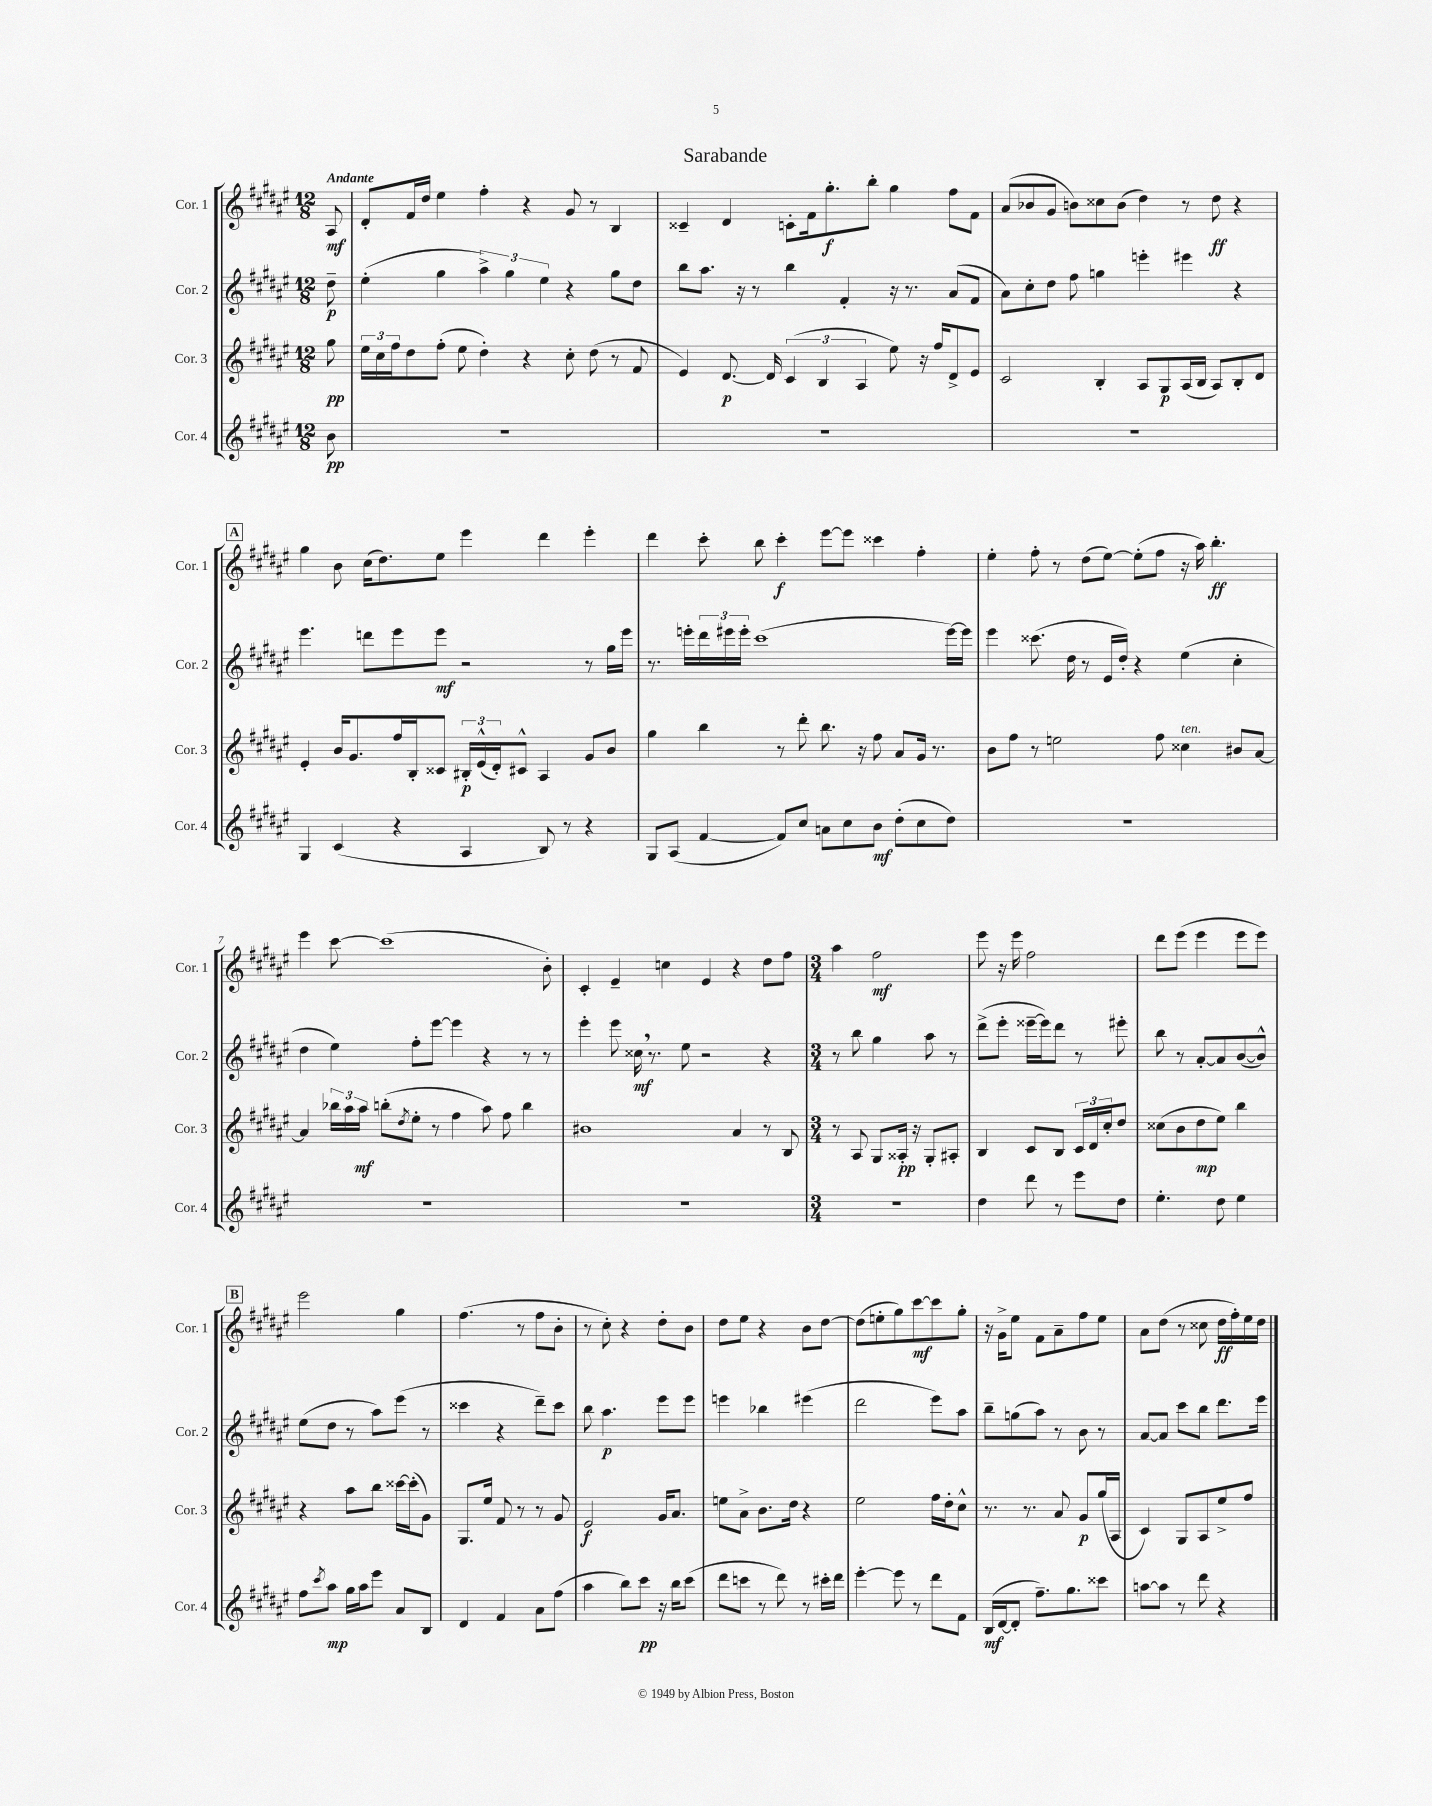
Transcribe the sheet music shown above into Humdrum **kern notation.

**kern	**kern	**kern	**kern
*staff4	*staff3	*staff2	*staff1
*clefG2	*clefG2	*clefG2	*clefG2
*k[f#c#g#d#a#e#]	*k[f#c#g#d#a#e#]	*k[f#c#g#d#a#e#]	*k[f#c#g#d#a#e#]
*M12/8	*M12/8	*M12/8	*M12/8
8b	8gg#	8dd#~	8A#
=	=	=	=
1.r	24ee#	(4ee#'	8d#'
.	24cc#	.	.
.	24ff#	.	.
.	8dd#	.	16f#
.	.	.	16dd#
.	(8ff#'	4gg#	4ee#
.	8ee#	.	.
.	4dd#')	6aa#^)	4ff#'
.	.	6gg#	.
.	4r	.	4r
.	.	6ee#	.
.	8cc#'	4r	8g#
.	(8dd#	.	8r
.	8r	8gg#	4B
.	8f#	8dd#	.
=	=	=	=
1.r	4e#)	8bb	4c##~
.	.	8.aa#	.
.	[8.d#	.	4d#
.	.	16r	.
.	.	8r	.
.	16d#]	.	.
.	(6c#	4bb	8c'
.	.	.	16f#
.	6B	.	.
.	.	.	8.gg#'
.	.	4f#'	.
.	6A#	.	.
.	.	.	8bb'
.	8ee#)	16r	4gg#
.	.	8.r	.
.	16r	.	.
.	16ff#	.	.
.	8d#^	(8a#	8ff#
.	8e#	8f#	8f#
=	=	=	=
1.r	2c#	8a#)	(8a#
.	.	8cc#'	8b-
.	.	8dd#	8g#
.	.	8ff#	8b)
.	4B'	4gg	8cc##
.	.	.	(8b
.	8A#	4eee'	4dd#)
.	8G#	.	.
.	(16A#	4eee#	8r
.	16B	.	.
.	8A#)	.	8dd#
.	8B'	4r	4r
.	8d#	.	.
=	=	=	=
4G#	4e#'	4.eee#	4gg#
(4c#	16b	.	8b
.	8.g#	.	.
.	.	8ddd	(16cc#
.	.	.	8.dd#)
4r	16ff#	8eee#	.
.	16B'	.	.
.	8c##	8eee#	8ee#
4A#	24B#'	2r	4eee#
.	(24e#^^	.	.
.	24d#')	.	.
.	8c#^^	.	.
8B)	4A#	.	4ddd#
8r	.	.	.
4r	8g#	8r	4eee#'
.	8b	16gg#	.
.	.	16eee#	.
=	=	=	=
8G#	4gg#	8.r	4ddd#
(8A#	.	.	.
.	.	16eee'	.
[4f#	4bb	24ddd#	8ccc#'
.	.	24eee#	.
.	.	24eee#'	.
.	.	(1ccc#	8bb
8f#])	8r	.	4ccc#'
8cc#	8ddd#'	.	.
8a	8.bb	.	[8eee#
8cc#	.	.	8eee#]
.	16r	.	.
8b	8ff#	.	4ccc##
(8dd#'	8a#	.	.
8cc#	16g#	.	4ff#'
.	8.r	.	.
8dd#)	.	[16eee#)	.
.	.	16eee#]	.
=	=	=	=
1.r	8b	4eee#	4ee#'
.	8ff#	.	.
.	8r	(8.ccc##	8ff#'
.	2ee	.	8r
.	.	16dd#	.
.	.	8r	(8dd#
.	.	16e#	[8ee#)
.	.	16dd#')	.
.	.	4r	(8ee#']
.	8ff#	.	8ff#
.	4cc##	(4ee#	16r
.	.	.	16aa#)
.	.	.	4.bb'
.	8b#	4cc#'	.
.	[8a#	.	.
=	=	=	=
1.r	4a#]	4dd#	4eee#
.	24bb-	4ee#)	[8ccc#
.	24aa#	.	.
.	24aa#	.	.
.	(8bb'	.	(1ccc#]
.	8qdd#	.	.
.	8ee#'	8ff#'	.
.	8r	[8eee#	.
.	4ff#	4eee#]	.
.	8aa#)	4r	.
.	8ff#	.	.
.	4bb	8r	.
.	.	8r	8b')
=	=	=	=
1.r	1b#	4eee#'	4c#'
.	.	8eee#	4e#~
.	.	16cc##	.
.	.	8.r	.
.	.	.	4cc
.	.	8ee#	.
.	.	2r	4e#
.	4a#	.	4r
.	8r	4r	8dd#
.	8B	.	8ff#
=	=	=	=
*M3/4	*M3/4	*M3/4	*M3/4
2.r	8r	8r	4aa#
.	8A#	8bb	.
.	8G#	4gg#	2ff#
.	16A##'	.	.
.	16r	.	.
.	8G#'	8aa#	.
.	8A#'	8r	.
=	=	=	=
4dd#	4B	(8ddd#^	8eee#
.	.	8eee#'	16r
.	.	.	16eee#
8ddd#	8c#	[16eee##~	2ff#
.	.	16eee##])	.
8r	8B	8ddd#	.
8eee#	24c#	8r	.
.	24d#	.	.
.	24cc#'	.	.
8dd#	8dd#	8eee#'	.
=	=	=	=
4.ee#'	(8cc##	8bb	8ddd#
.	8b	8r	(8eee#
.	8dd#	[8a#'	4eee#
8dd#	8ee#)	8a#]	.
4ee#	4bb	([8b	8eee#
.	.	8b^^])	8eee#)
=	=	=	=
8ff#	4r	(8ee#	2eee#
8qccc#	.	.	.
8aa#	.	8dd#	.
16gg#	8aa#	8r	.
16aa#	.	.	.
8eee#	8bb	8aa#)	.
8a#	[16ccc##	(8eee#	4gg#
.	(16ccc##']	.	.
8B	8g#)	8r	.
=	=	=	=
4d#	8.G#	4ccc##	(4.ff#
.	16ee#	.	.
4f#	8f#	4r	.
.	8r	.	8r
8a#	8r	8ddd#~)	8ff#
(8ff#	8g#	8ccc##	8b'
=	=	=	=
4aa#	2e#	8bb	8r
.	.	4.aa#	8cc#')
8bb)	.	.	4r
8ccc#	.	.	.
16r	16g#	8eee#	8dd#'
16bb	8.a#	.	.
(8ccc#	.	8eee#	8b
=	=	=	=
8ddd#	8ee	4eee	8dd#
8ccc	8a#^	.	8ee#
8r	8.b	4bb-	4r
8ddd#)	.	.	.
.	16dd#	.	.
8r	4r	(4eee#	8b
16ccc#'	.	.	[8dd#
16ddd#	.	.	.
=	=	=	=
[4eee#'	2ee#	2ddd#	(8dd#]
.	.	.	8ee'
8eee#]	.	.	8gg#)
8r	.	.	[8ccc#
8ddd#	16ff#	8eee#)	8ccc#]
.	16dd#'	.	.
8f#	8cc#^^	8aa#	8gg#'
=	=	=	=
(16B	8.r	8bb~	16r
[16d#	.	.	16g#^
8d#']	.	(8gg	8ee#
.	8.r	.	.
8.ff#~)	.	8aa#)	8f#
.	8a#	8r	8a#~
8.gg#	.	.	.
.	8g#	8b	8ff#
8ccc##	(16gg#	8r	8ee#
.	16A#	.	.
=	=	=	=
[8aa	4c#)	[8a#	8a#
8aa]	.	8a#]	(8dd#
8r	8G#	8ccc#	8r
8ddd#	8A#	8bb	8cc##
4r	8ee#^	8.ddd#	16dd#
.	.	.	16ff#')
.	8ff#	.	16ee#
.	.	16eee#	16dd#
==	==	==	==
*-	*-	*-	*-
